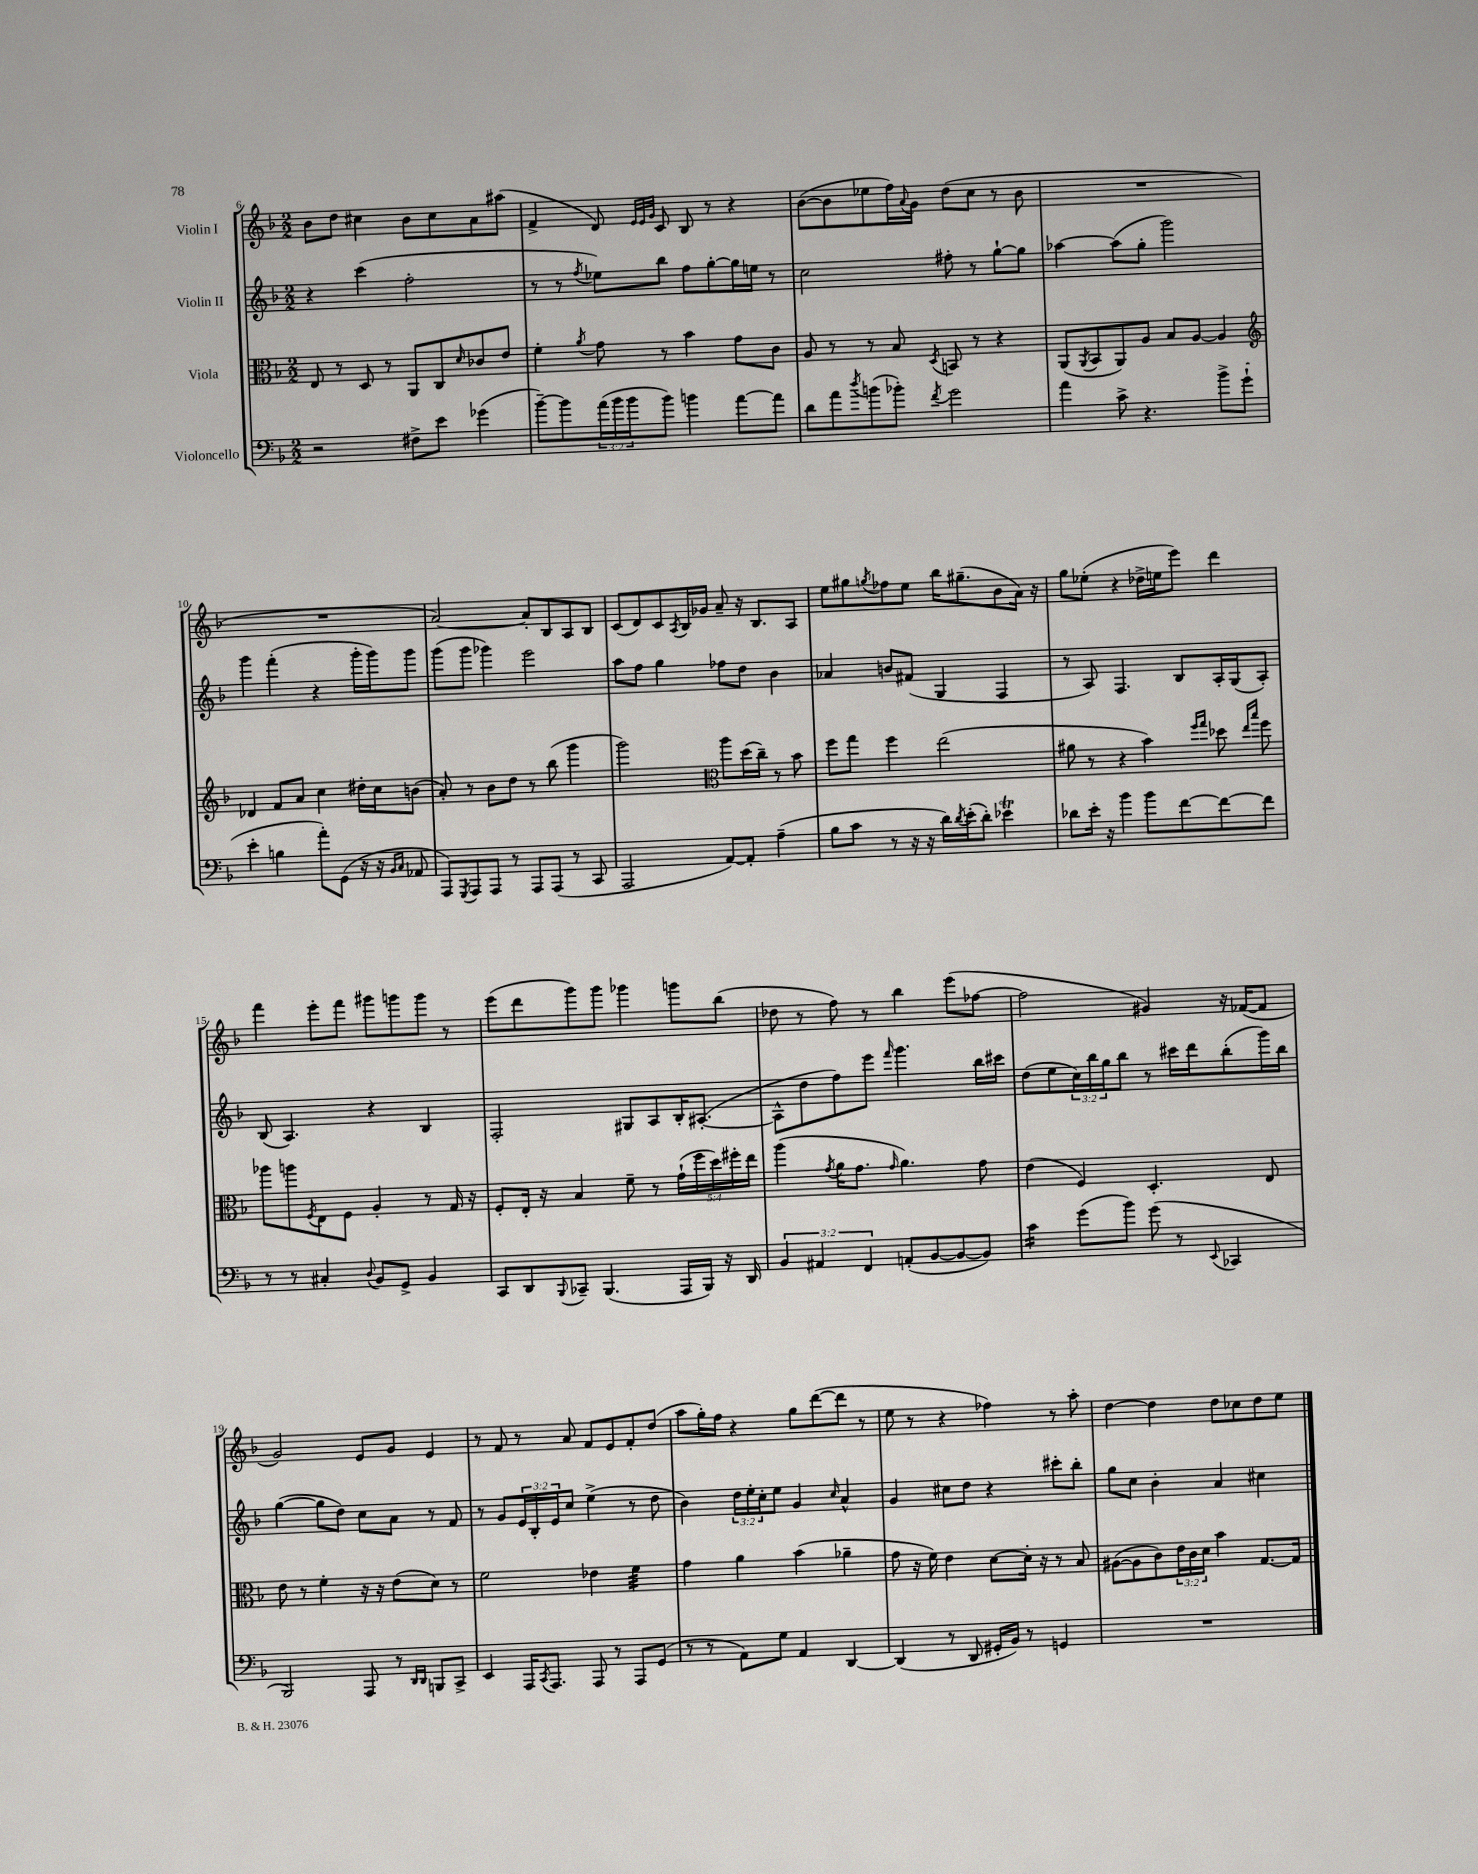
<<
\new StaffGroup <<
\new Staff = "s0" \with { instrumentName = "Violin I" } {
    \clef treble \key f \major \numericTimeSignature \time 2/2
    bes'8 d''8 cis''4 bes'8 cis''8 a'8 ais''8( |
    f'4-> d'8) \grace { e'32 e'32 g'32 } c'8 bes8 r8 r4 |
    bes'8~( bes'8 ees''8 f''16) \appoggiatura { a'8 } g'16 d''8( c''8 r8 bes'8 |
    R1 |
    R1 |
    a'2~) a'8-. bes8 a8 bes8 |
    c'8( d'8) c'8 \acciaccatura { a8 } bes16 ges'16 a'8-- r16 bes8. a8 |
    e''8 gis''8 \acciaccatura { g''8 } fes''8 e''8 bes''16 gis''8.--( bes'8 a'16) r16 |
    g''8 ees''8-.( r4 des''16-> e''16 e'''8) d'''4 |
    f'''4 e'''8-. f'''8 gis'''8 g'''8 g'''8 r8 |
    e'''8( d'''8 g'''8) g'''8 ges'''4 g'''8 bes''8( |
    des''8 r8 f''8) r8 bes''4 e'''8( fes''8~ |
    fes''2 gis'4) r16 fes'16~( fes'8 |
    g'2) e'8 g'8 e'4 |
    r8 f'8 r8 a'8 f'8 e'8 f'8-. d''8( |
    a''8 g''16-.) f''16 r4 g''8 d'''8~( d'''8 r8 |
    e''8 r8 r4 fes''4) r8 a''8-. |
    d''4~ d''4 d''8 ces''8 d''8 e''8 \bar "|." |
}
\new Staff = "s1" \with { instrumentName = "Violin II" } {
    \clef treble \key f \major \numericTimeSignature \time 2/2 \override Staff.TupletNumber.text = #tuplet-number::calc-fraction-text
    r4 c'''4( f''2-. |
    r8 r8 \acciaccatura { f''8 } ees''8) bes''8 f''8 g''8~-. g''16 e''16 r8 |
    c''2 fis''8-. r8 g''8~-! g''8 |
    aes''4~ aes''8( g''8-. g'''2) |
    g'''4 f'''4-.( r4 g'''16-. g'''16) g'''8 |
    g'''8( g'''8 ges'''4) e'''2 |
    a''8 f''8 g''4 fes''8 d''8 bes'4 |
    aes'4 b'8 fis'8( g4 f4 |
    r8 a8) f4. bes8 a16-. g16( a8-.) |
    bes8( a4.) r4 bes4 |
    f2-. gis8 a8 bes16-. ais8.~-.( |
    ais8-^ d''8 f''8) e'''8 \grace { f'''16 } g'''4. bes''16 cis'''16 |
    d''8( e''8 \tuplet 3/2 { c''16) bes''16 g''16 } bes''8 r8 cis'''16 d'''16 bes''8-.( g'''16) bes''16 |
    g''4~( g''8 d''8) c''8 a'8 r8 f'8 |
    r8 g'8 \tuplet 3/2 { e'16 bes16-. e'16 } c''8 e''4->( r8 d''8 |
    bes'4) \tuplet 3/2 { d''16 e''16-. c''16-. } e''8 g'4 \grace { c''16 } a'4-^ |
    g'4 cis''8 d''8 r4 cis'''8-. bes''8-. |
    g''8 c''8 bes'4-. a'4 cis''4 \bar "|." |
}
\new Staff = "s2" \with { instrumentName = "Viola" } {
    \clef alto \key f \major \numericTimeSignature \time 2/2 \override Staff.TupletNumber.text = #tuplet-number::calc-fraction-text
    e8 r8 d8 r8 a,8 c8 \grace { d'16 } ces'8 e'8 |
    f'4-. \acciaccatura { a'8 } g'8 r8 bes'4 g'8 c'8 |
    a8 r8 r8 bes8 \acciaccatura { d8 } b,8 r8 r4 |
    a,8( \acciaccatura { a,8 } bes,8 a,8) a8 bes8 a8~ a4 |
    \clef treble des'4 f'8 a'8 c''4 dis''16-. c''16 b'8( |
    a'8-.) r8 bes'8 d''8 r8 bes''8( g'''4 |
    g'''2) \clef alto a''8 d''16( c''16--) r8 bes'8 |
    f''8 g''8 f''4 e''2( |
    ais'8 r8 r4 bes'4) \grace { f''16 g''16 } des''8 \grace { e''16 bes''16 } f''8 |
    aes''8 a''8 \acciaccatura { f8 } e8 f8 a4-. r8 g16 r16 |
    f8-. e16-. r16 bes4 f'8-- r8 \tuplet 5/4 { g'16-!( f''16 d''16) fis''16-. e''16 } |
    a''4( \acciaccatura { g'8 } a'16 g'8. \grace { g'16 } a'4.) g'8 |
    e'4( f4) d4.-. e8 |
    e'8 r8 f'4-. r16 r16 e'8( d'8) r8 |
    f'2 ees'4 f'4:32 |
    g'4 a'4 bes'4( aes'4-- |
    g'8 r16 f'16) e'4 d'8~ d'16-. r16 r8 bes8 |
    ais8~( ais8 c'8) \tuplet 3/2 { e'16 c'16 d'16 } bes'4 g8.~ g16 \bar "|." |
}
\new Staff = "s3" \with { instrumentName = "Violoncello" } {
    \clef bass \key f \major \numericTimeSignature \time 2/2 \override Staff.TupletNumber.text = #tuplet-number::calc-fraction-text
    r2 fis8-> e'8 ges'4( |
    bes'8~--) bes'8 \tuplet 3/2 { a'16( bes'16 bes'16 } bes'8) b'4 a'8~ a'8 |
    d'8 a'8 \acciaccatura { d''8 } b'8( bes'8-.) \acciaccatura { f'8 } g'2 |
    a'4 c'8-> r4. bes'8-> g'8-!( |
    e'4-. b4 a'8-.) g,8( r16 r16 \grace { bes,16 c16 } aes,8 |
    a,,8) \acciaccatura { g,,8 } a,,8 a,,8 r8 a,,8 a,,8( r8 c,8 |
    a,,2 a,8~) a,8-. a4--( |
    bes8 c'8 r8 r16 r16 d'16) \acciaccatura { d'8 } e'16-.( d'8-.) ees'4\trill |
    des'8 e'16-. r16 bes'4 bes'8 f'8~ f'8~ f'8 |
    r8 r8 cis4-. \appoggiatura { d8 } bes,8 g,8-> bes,4 |
    c,8 d,8 \appoggiatura { bes,,8 } ces,8-- bes,,4.( a,,16 bes,,16) r16 d,16 |
    \tuplet 3/2 { bes,4 ais,4 f,4 } a,8-.( bes,8~ bes,8~ bes,8) |
    c'4:16 g'8( bes'8) g'8( r8 \appoggiatura { e,8 } ces,4 |
    bes,,2) a,,8 r8 \grace { d,16 d,16 } b,,8 c,8-> |
    e,4 a,,16 \acciaccatura { c,8 } a,,8. a,,8 r8 a,,8 g,8( |
    r8 r8 a,8) g8 a,4 d,4~ |
    d,4( r8 d,8 gis,16-. bes,16) r8 g,4 |
    R1 \bar "|." |
}
>>
>>
\layout { \context { \Score currentBarNumber = #6 } }
